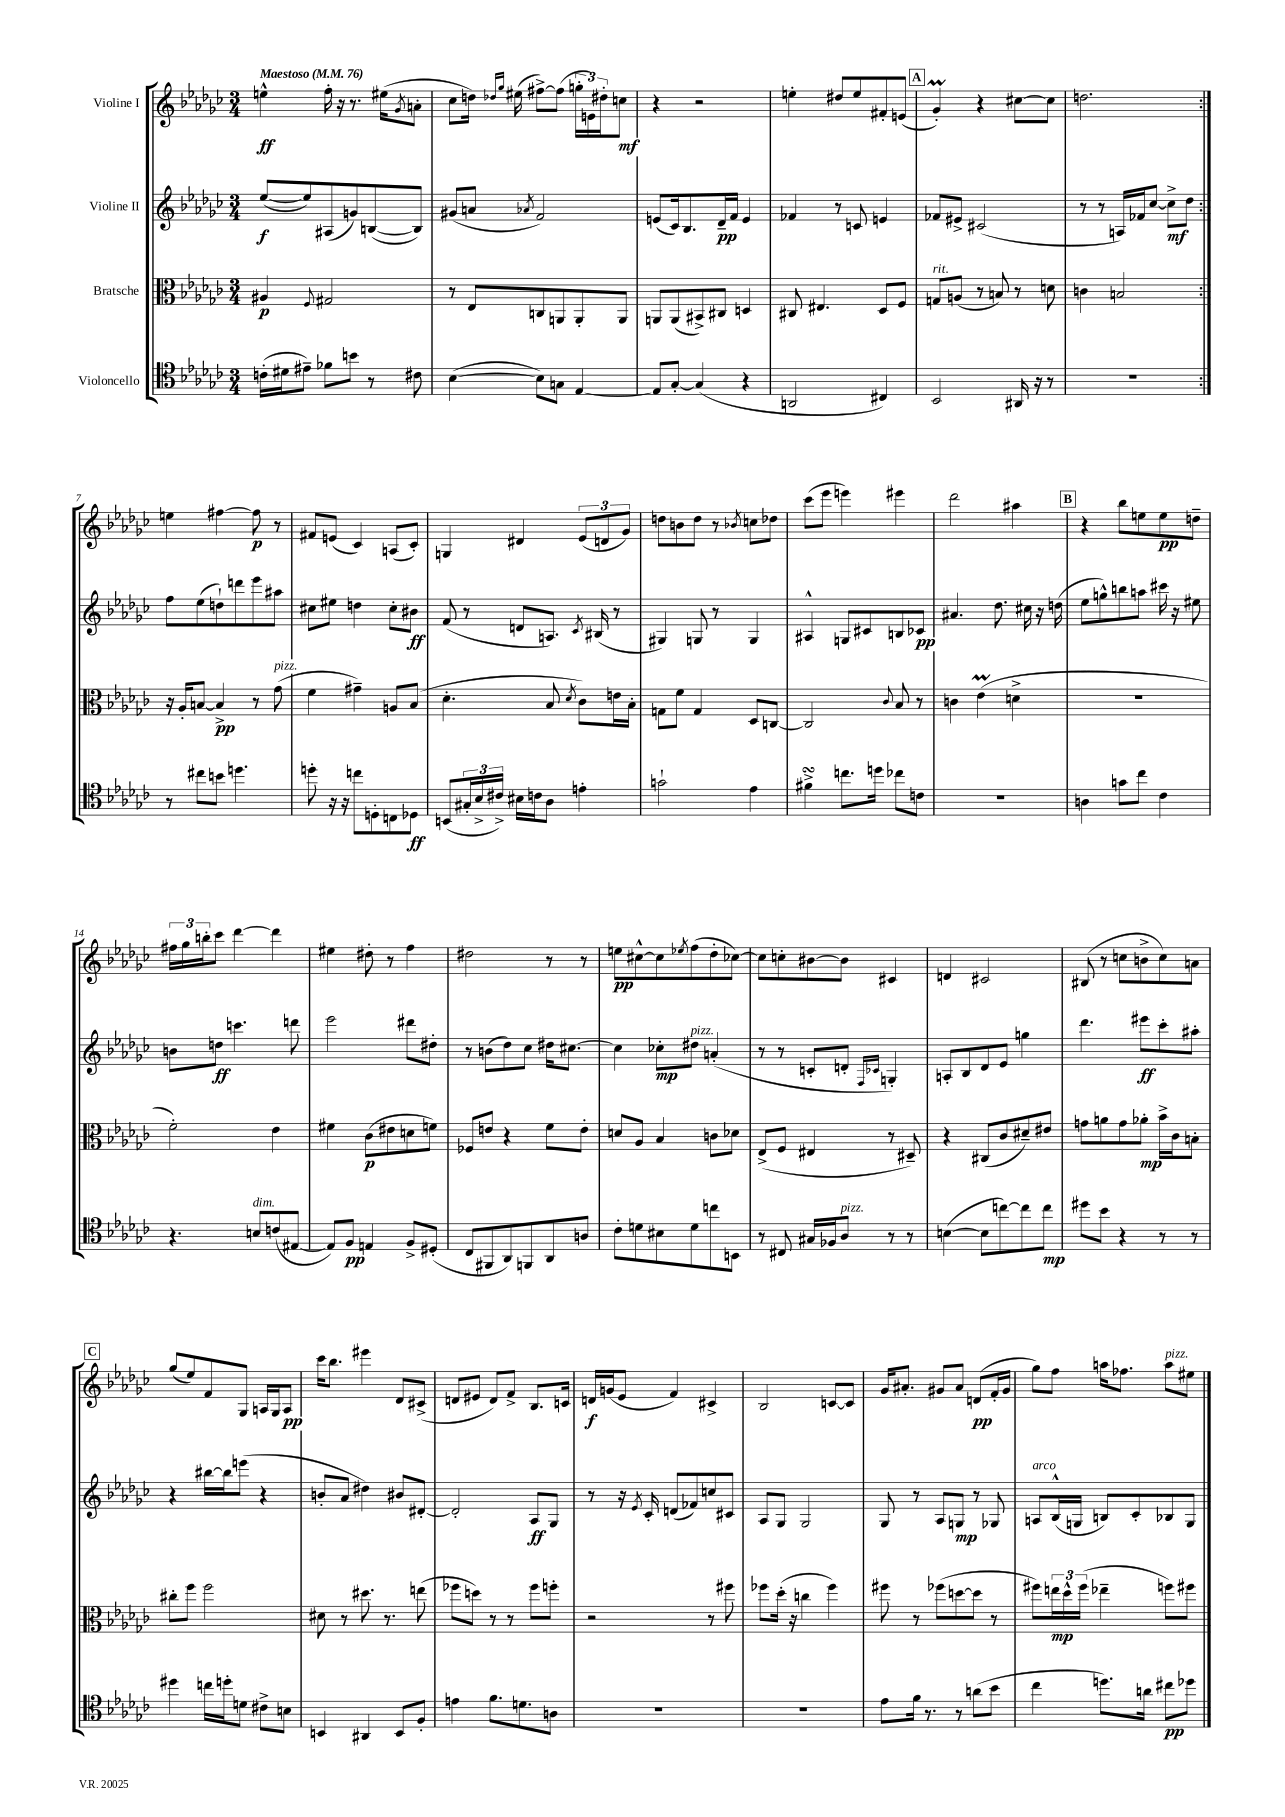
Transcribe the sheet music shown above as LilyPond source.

<<
\new StaffGroup <<
\new Staff = "s0" \with { instrumentName = "Violine I" } {
    \clef treble \key ges \major \numericTimeSignature \time 3/4 \tempo "Maestoso" 4 = 76
    \repeat volta 2 { e''4-^\ff f''16-. r16 r8. eis''16( \acciaccatura { ges'8 } a'8-. |
    ces''8 d''16) \grace { des''16 ges''16 } eis''16( fis''8~->) fis''8( \tuplet 3/2 { g''16-. e'16) dis''16-. } c''8\mf |
    r4 r2 |
    e''4-. dis''8 e''8 fis'8-. e'8( |
    \mark \markup { \box "A" } ges'4-.\prall) r4 cis''8~ cis''8 |
    d''2. | }
    e''4 fis''4~ fis''8\p r8 |
    fis'8 e'8( ces'4) a8( ces'8-.) |
    g4 dis'4 \tuplet 3/2 { ees'8( d'8 ges'8) } |
    d''8 b'8 d''8 r8 \acciaccatura { bes'8 } c''8 des''8 |
    ces'''8( ees'''8 e'''4) eis'''4 |
    des'''2 ais''4 |
    \mark \markup { \box "B" } r4 bes''8 e''8 e''8\pp d''8-- |
    \tuplet 3/2 { fis''16 ges''16 b''16-. } ces'''8 des'''4~ des'''4 |
    eis''4 dis''8-. r8 f''4 |
    dis''2 r8 r8 |
    e''8\pp cis''8~-^ cis''8 \acciaccatura { ees''8 } f''8( des''8-. ces''8~) |
    ces''8 c''8-. bis'8~ bis'8 cis'4 |
    d'4 cis'2 |
    bis8( r8 c''8 b'8-> c''8) a'8 |
    \mark \markup { \box "C" } ges''8( ees''8) f'8 ges8 a16 ges16 a8\pp |
    ces'''16 bes''8. eis'''4 des'8 cis'8->( |
    d'8 eis'8 d'8) f'8-> bes8. c'16 |
    d'16\f g'16( ees'8 f'4) cis'4-> |
    bes2 c'8~ c'8 |
    ges'16 ais'8.-. gis'8 ais'8 d'8\pp( f'16-. gis'16 |
    ges''8) f''8 a''16 fes''8. a''8^\markup { \italic "pizz." } eis''8 \bar "|." |
}
\new Staff = "s1" \with { instrumentName = "Violine II" } {
    \clef treble \key ges \major \numericTimeSignature \time 3/4
    \repeat volta 2 { ees''8~\f( ees''8) ais8( g'8) b8~( b8) |
    gis'8( a'8 \acciaccatura { aes'8 } f'2) |
    e'8( ces'16) bes8. des'16--\pp f'16 e'4 |
    fes'4 r8 c'8 e'4 |
    \mark \markup { \box "A" } fes'8 eis'8-> cis'2( |
    r8 r8 a16) fes'16 ces''8~ ces''8->\mf des''8 | }
    f''8 ees''8( d''8-!) d'''8 ees'''8 ais''8 |
    cis''8 eis''8 d''4 cis''8-. bis'8\ff |
    f'8( r8 d'8 a8.) \acciaccatura { ces'8 } bis16( r8 |
    gis4) g8 r8 g4 |
    ais4-^ g8 cis'8 b8 ces'8\pp |
    ais'4. des''8. cis''16 r16 d''16( |
    \mark \markup { \box "B" } ees''8 g''8-^) b''8 a''8 cis'''16 r16 eis''8 |
    b'8 d''8\ff c'''4. d'''8 |
    ees'''2 dis'''8 dis''8-. |
    r8 b'8( des''8) ces''8 dis''16 cis''8.~ |
    cis''4 ces''8-.\mp dis''8^\markup { \italic "pizz." } a'4-.( |
    r8 r8 c'8-. d'8-. \grace { f16 ces'16 } g4-.) |
    a8-. bes8 des'8 ees'8 g''4 |
    des'''4. eis'''8\ff ces'''8-. ais''8-. |
    \mark \markup { \box "C" } r4 bis''16~ bis''16 e'''8( r4 |
    b'8-. aes'8 dis''4) bis'8 dis'8~-. |
    dis'2-. aes8\ff ges8 |
    r8 r16 \acciaccatura { ees'8 } ces'16-. d'8( fes'8) c''8 cis'8 |
    aes8 ges8 ges2 |
    ges8 r8 aes8 g8\mp r8 ges8 |
    a8^\markup { \italic "arco" } bes16-^( g16 b8) ces'8-. bes8 g8 \bar "|." |
}
\new Staff = "s2" \with { instrumentName = "Bratsche" } {
    \clef alto \key ges \major \numericTimeSignature \time 3/4
    \repeat volta 2 { ais4\p \appoggiatura { f8 } gis2 |
    r8 ees8 c8 a,8 a,8-. a,8 |
    a,8 a,8( bis,8->) cis8 d4 |
    cis8 eis4. des8 f8 |
    \mark \markup { \box "A" } g8^\markup { \italic "rit." } a8( r8 b8) r8 d'8 |
    c'4 b2 | }
    r16 aes16-. b8~ b4->\pp r8 ges'8^\markup { \italic "pizz." }( |
    f'4 gis'4--) a8 bes8( |
    des'4.-. bes8 \acciaccatura { des'8 } ces'8) e'16 bes16-. |
    g8 f'8 g4 des8 c8~ |
    c2 \appoggiatura { ces'8 } bes8 r8 |
    c'4 ees'4\prall( d'4-> |
    \mark \markup { \box "B" } R2. |
    f'2-.) ees'4 |
    fis'4 ces'8\p( eis'8 d'8 f'8) |
    fes8 e'8 r4 f'8 e'8-. |
    d'8 aes8 bes4 c'8 des'8 |
    ees8->( f8 eis4 r8 dis8--) |
    r4 cis8( ces'8 dis'8--) eis'8 |
    g'8 a'8 g'8 aes'8-.\mp bes'16-> ces'16 b8-. |
    \mark \markup { \box "C" } cis''8-. f''8 f''2 |
    dis'8 r8 dis''8. r8. e''8( |
    fes''8 d''8) r8 r8 fes''8 f''8-. |
    r2 r8 fis''8 |
    fes''8 des''16-.( r16 c''4 fes''4) |
    fis''8 r8 fes''8( d''8~ d''8 r8 |
    fis''8) \tuplet 3/2 { e''16\mp des''16-^ fis''16( } ees''4-- f''8) fis''8 \bar "|." |
}
\new Staff = "s3" \with { instrumentName = "Violoncello" } {
    \clef tenor \key ges \major \numericTimeSignature \time 3/4
    \repeat volta 2 { c'16-.( dis'16 eis'8--) fes'8 b'8 r8 cis'8 |
    bes4~( bes8) g8 ees4~ |
    ees8 ges8~-. ges4( r4 |
    a,2 cis4) |
    \mark \markup { \box "A" } bes,2 ais,16 r16 r8 |
    R2. | }
    r8 cis''8 b'8 d''4. |
    d''8-. r16 r16 c''8 d8-. c8 des8\ff |
    b,8( \tuplet 3/2 { gis16-. bes16-> cis'16->) } bis16 c'16 aes8 e'4-. |
    g'2-! ees'4 |
    fis'4->\turn c''8. d''16 ces''8 c'8 |
    R2. |
    \mark \markup { \box "B" } a4 g'8 ces''8 ces'4 |
    r4. b8^\markup { \italic "dim." } c'8( eis8~ |
    eis8) f8\pp e4 f8-> dis8-.( |
    ces8 fis,8 aes,8) f,8 aes,8 a8 |
    ces'8-. d'8 bis8 d'8 c''8 b,8 |
    r8 cis8 gis16 fes16 aes8^\markup { \italic "pizz." } r8 r8 |
    b4~( b8 c''8~) c''8 c''8\mp |
    dis''8 bes'8 r4 r8 r8 |
    \mark \markup { \box "C" } dis''4 c''16 d''16-. d'8 cis'8-> b8 |
    b,4 ais,4 b,8 f8-. |
    e'4 f'8. d'8. a8 |
    R2. |
    R2. |
    ees'8 f'16 r8. r8 a'8( bes'8 |
    ces''4 d''8.) a'16 cis''8\pp des''8 \bar "|." |
}
>>
>>
